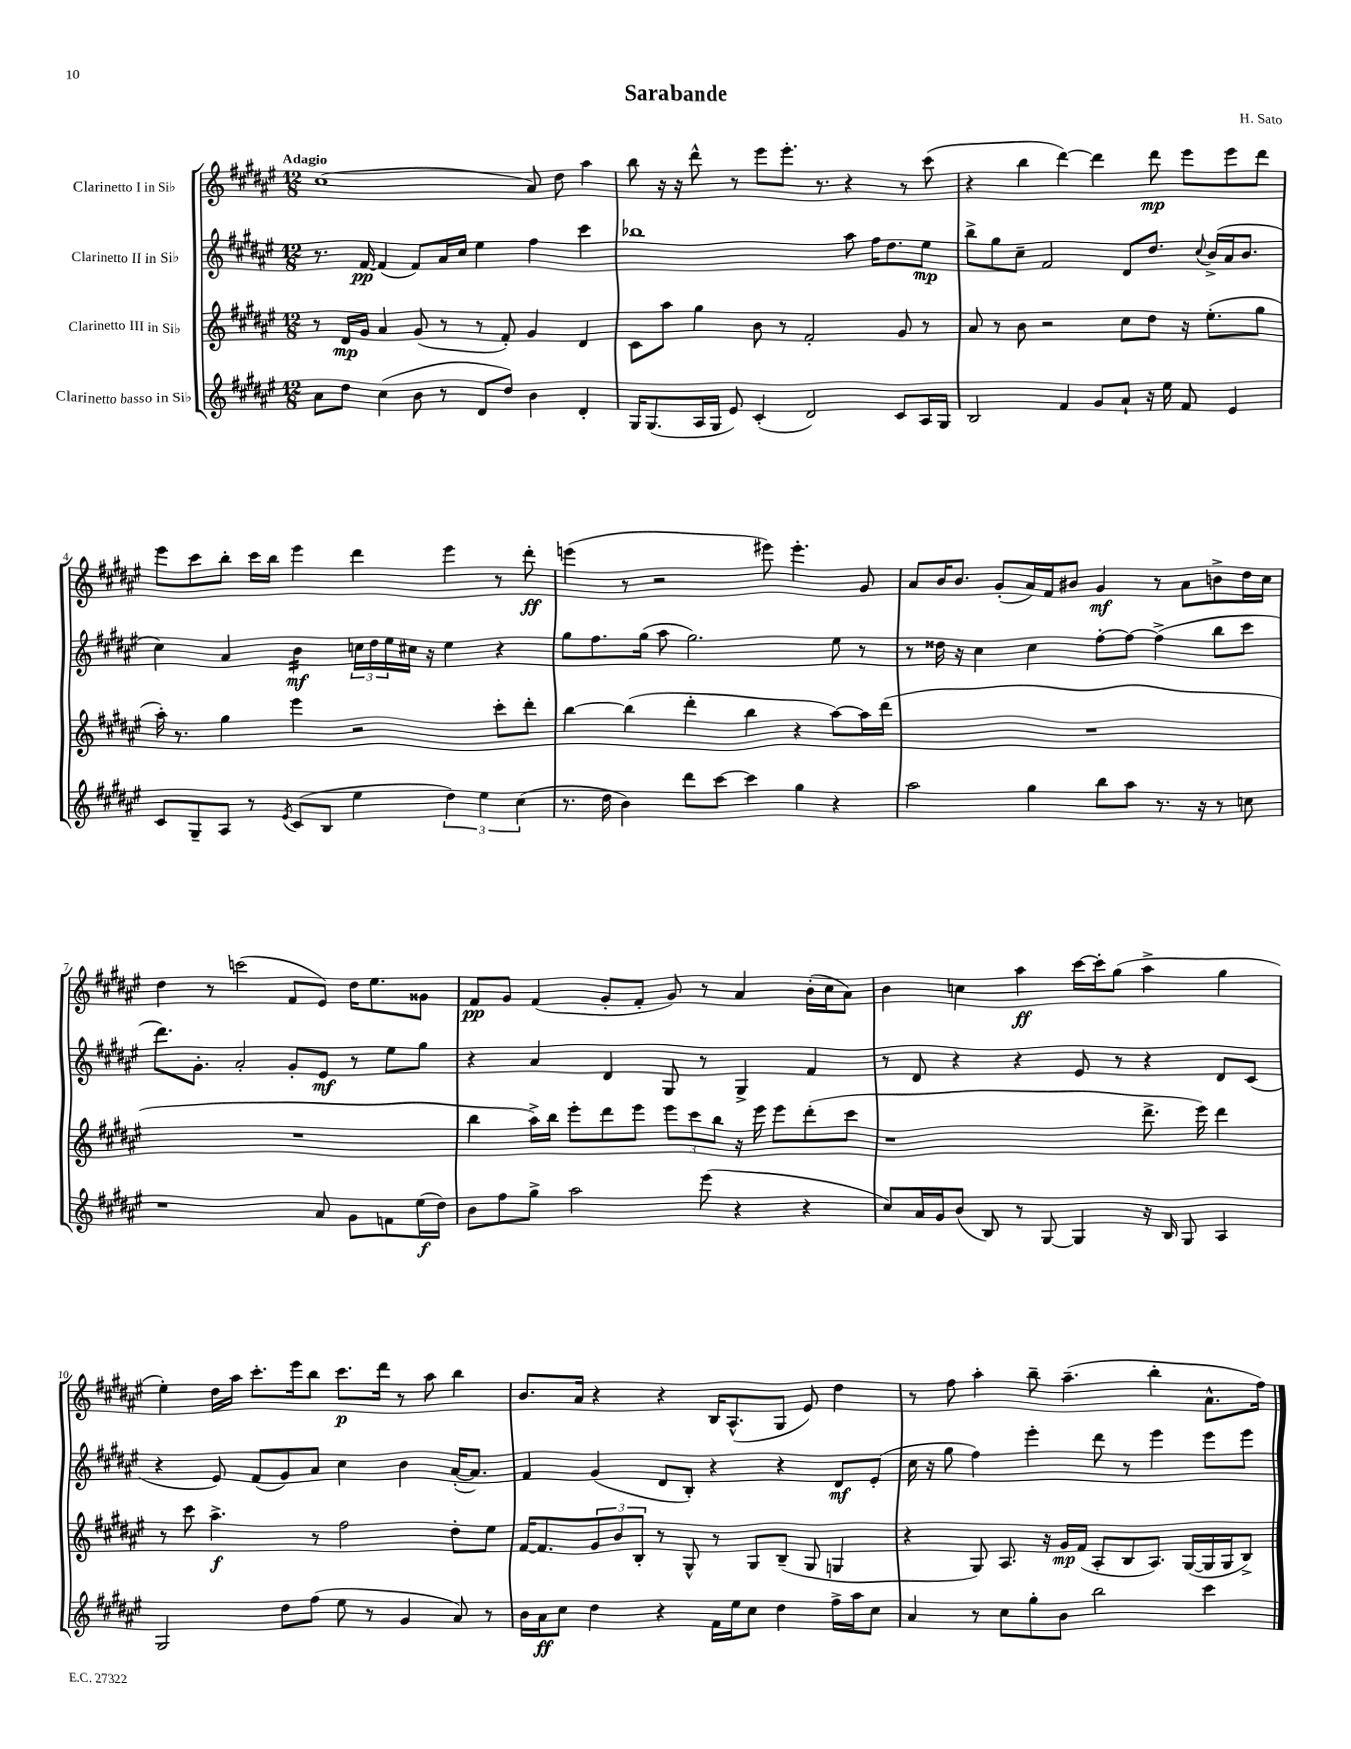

**kern	**kern	**kern	**kern
*staff4	*staff3	*staff2	*staff1
*clefG2	*clefG2	*clefG2	*clefG2
*k[f#c#g#d#a#e#]	*k[f#c#g#d#a#e#]	*k[f#c#g#d#a#e#]	*k[f#c#g#d#a#e#]
*M12/8	*M12/8	*M12/8	*M12/8
8a#	8r	8.r	(1cc#
8dd#	16d#	.	.
.	16g#	[16f#	.
(4cc#	4a#	(4f#]	.
8b	(8g#	8f#)	.
8r	8r	16a#	.
.	.	16cc#	.
8d#	8r	4ee#	.
8dd#)	8f#')	.	.
4b	4g#	4ff#	8a#)
.	.	.	8dd#
4d#'	4d#	4ccc#	4aa#
=	=	=	=
16G#	8c#	1bb-	8bb
(8.G#	.	.	.
.	8aa#	.	16r
.	.	.	16r
16A#	4gg#	.	8ddd#^^
16G#	.	.	.
8e#)	.	.	8r
(4c#'	8b	.	8eee#
.	8r	.	8.eee#'
2d#)	2f#'	.	.
.	.	.	8.r
.	.	8aa#	4r
.	.	16ff#	.
.	.	8.dd#	.
8c#	8g#	.	8r
16A#	8r	8ee#	(8ccc#
16G#	.	.	.
=	=	=	=
2B	8a#	8bb^	4r
.	8r	8gg#	.
.	8b	8cc#~	4bb
.	2r	2f#	.
4f#	.	.	[4ddd#)
8g#	.	.	4ddd#]
8a#`	8cc#	8d#	.
16r	8dd#	8.dd#	8ddd#
16ee#	.	.	.
8f#	16r	.	8eee#
.	.	8qqcc#	.
.	(8.ee#'	(16b^	.
4e#	.	16a#	8eee#
.	.	8.b	.
.	8gg#	.	8ddd#
=	=	=	=
8c#	16aa#')	4cc#)	8eee#
.	8.r	.	.
8G#~	.	.	8ccc#
8A#	4gg#	4a#	8bb'
8r	.	.	16ccc#
.	.	.	16bb
8qe#	.	.	.
(8c#	4eee#	4b	4eee#
8B	.	.	.
4ee#	2r	24cc	4ddd#
.	.	24dd#	.
.	.	24ee#	.
.	.	16cc#	.
.	.	16r	.
6dd#)	.	4ee#	4eee#
6ee#	.	.	.
.	8ccc#'	4r	8r
(6cc#	.	.	.
.	8ddd#'	.	8ddd#'
=	=	=	=
8.r	[4bb	8gg#	(4eee
.	.	8.ff#	.
16dd#	.	.	.
4b)	(4bb]	.	8r
.	.	(16gg#	.
.	.	8aa#	2r
8ddd#	4ddd#'	2.gg#)	.
[8ccc#	.	.	.
4ccc#]	4bb	.	.
.	.	.	8eee#)
4gg#	4r	.	4.eee#'
4r	[8aa#)	8ee#	.
.	16aa#]	8r	8g#
.	(16ddd#	.	.
=	=	=	=
2aa#	1.r	8r	8a#
.	.	16dd##	16b
.	.	16r	8.b
.	.	4cc#	.
.	.	.	(8g#'
4gg#	.	4cc#	16a#)
.	.	.	16f#
.	.	.	8b#
8bb	.	[8ff#'	4g#
8aa#	.	8ff#_	.
8.r	.	(4ff#^]	8r
.	.	.	8a#
16r	.	.	.
8r	.	8bb	8b^
8cc	.	8ccc#	16dd#
.	.	.	16cc#
=	=	=	=
1r	1.r	8.ddd#)	4dd#
.	.	8.g#'	.
.	.	.	8r
.	.	2a#'	(2ccc
.	.	8g#'	8f#
8a#	.	8e#	8e#)
8g#	.	8r	16dd#
.	.	.	8.ee#
8f	.	8ee#	.
(16ee#	.	8gg#	8g##
16dd#)	.	.	.
=	=	=	=
8b	4bb	4r	8f#
8ff#	.	.	8g#
8gg#^	16aa#^)	4a#	(4f#
.	16bb	.	.
2aa#	8eee#'	.	.
.	8ddd#	4d#	8g#'
.	8eee#	.	8f#'
.	12eee#	8G#	8g#)
.	12ccc#	.	.
(8eee#	.	8r	8r
.	12bb	.	.
4r	16r	4G#^	4a#
.	16eee#	.	.
.	8eee#	.	.
4r	(8ddd#'	4f#	(16b'
.	.	.	16cc#
.	8ccc#	.	8a#)
=	=	=	=
8cc#)	1r	8r	4b
16a#	.	8d#	.
16g#	.	.	.
(8b	.	4r	4cc
8B)	.	.	.
8r	.	4r	4aa#
[8G#	.	.	.
4G#]	.	8e#	[16ccc#
.	.	.	16ccc#']
.	.	8r	(8gg#
16r	8.ddd#^	4r	4aa#^
16B	.	.	.
8G#	.	.	.
.	16eee#)	.	.
4A#	4ddd#	8d#	4gg#
.	.	(8c#	.
=	=	=	=
2G#	8r	4r	4ee#')
.	8ccc#	.	.
.	4.aa#^	8e#)	16dd#
.	.	.	16aa#
.	.	(8f#	8.ccc#'
8dd#	.	8g#)	.
.	.	.	16eee#
(8ff#	8r	8a#	8bb
8ee#	2ff#	4cc#	8.ccc#
8r	.	.	.
.	.	.	16ddd#
4g#	.	4b	8r
.	.	.	8aa#
8a#)	8dd#'	([16a#'	4bb
.	.	8.a#])	.
8r	8ee#	.	.
=	=	=	=
16b	[16f#	4f#	8.b
16a#	8.f#]	.	.
8cc#	.	.	.
.	.	.	16a#
4dd#	12g#	(4g#	4r
.	12b	.	.
.	12B'	.	.
4r	8r	8d#	4r
.	8G#^^	8B')	.
16f#	8r	4r	16B
16ee#	.	.	(8.A#^^
8cc#	8G#	.	.
4dd#	(8B~	4r	8G#
.	8G#	.	8e#)
16ff#^	4G	8d#	4dd#
16aa#	.	.	.
8cc#	.	(8e#'	.
=	=	=	=
4a#	4r	16cc#	8r
.	.	16r	.
.	.	8gg#	8ff#
8r	8G#)	4ff#)	4aa#'
8cc#	8.A#	.	.
8gg#'	.	4eee#'	8bb~
.	16r	.	.
8b	16g#	.	(4.aa#~
.	(16f#	.	.
2bb	8A#'	8ddd#	.
.	8B	8r	.
.	8.A#)	4eee#	4bb'
.	([16G#	.	.
4ccc#	16G#]	8eee#	8.a#^^
.	16G#	.	.
.	8B^)	8eee#	.
.	.	.	16ff#)
==	==	==	==
*-	*-	*-	*-
